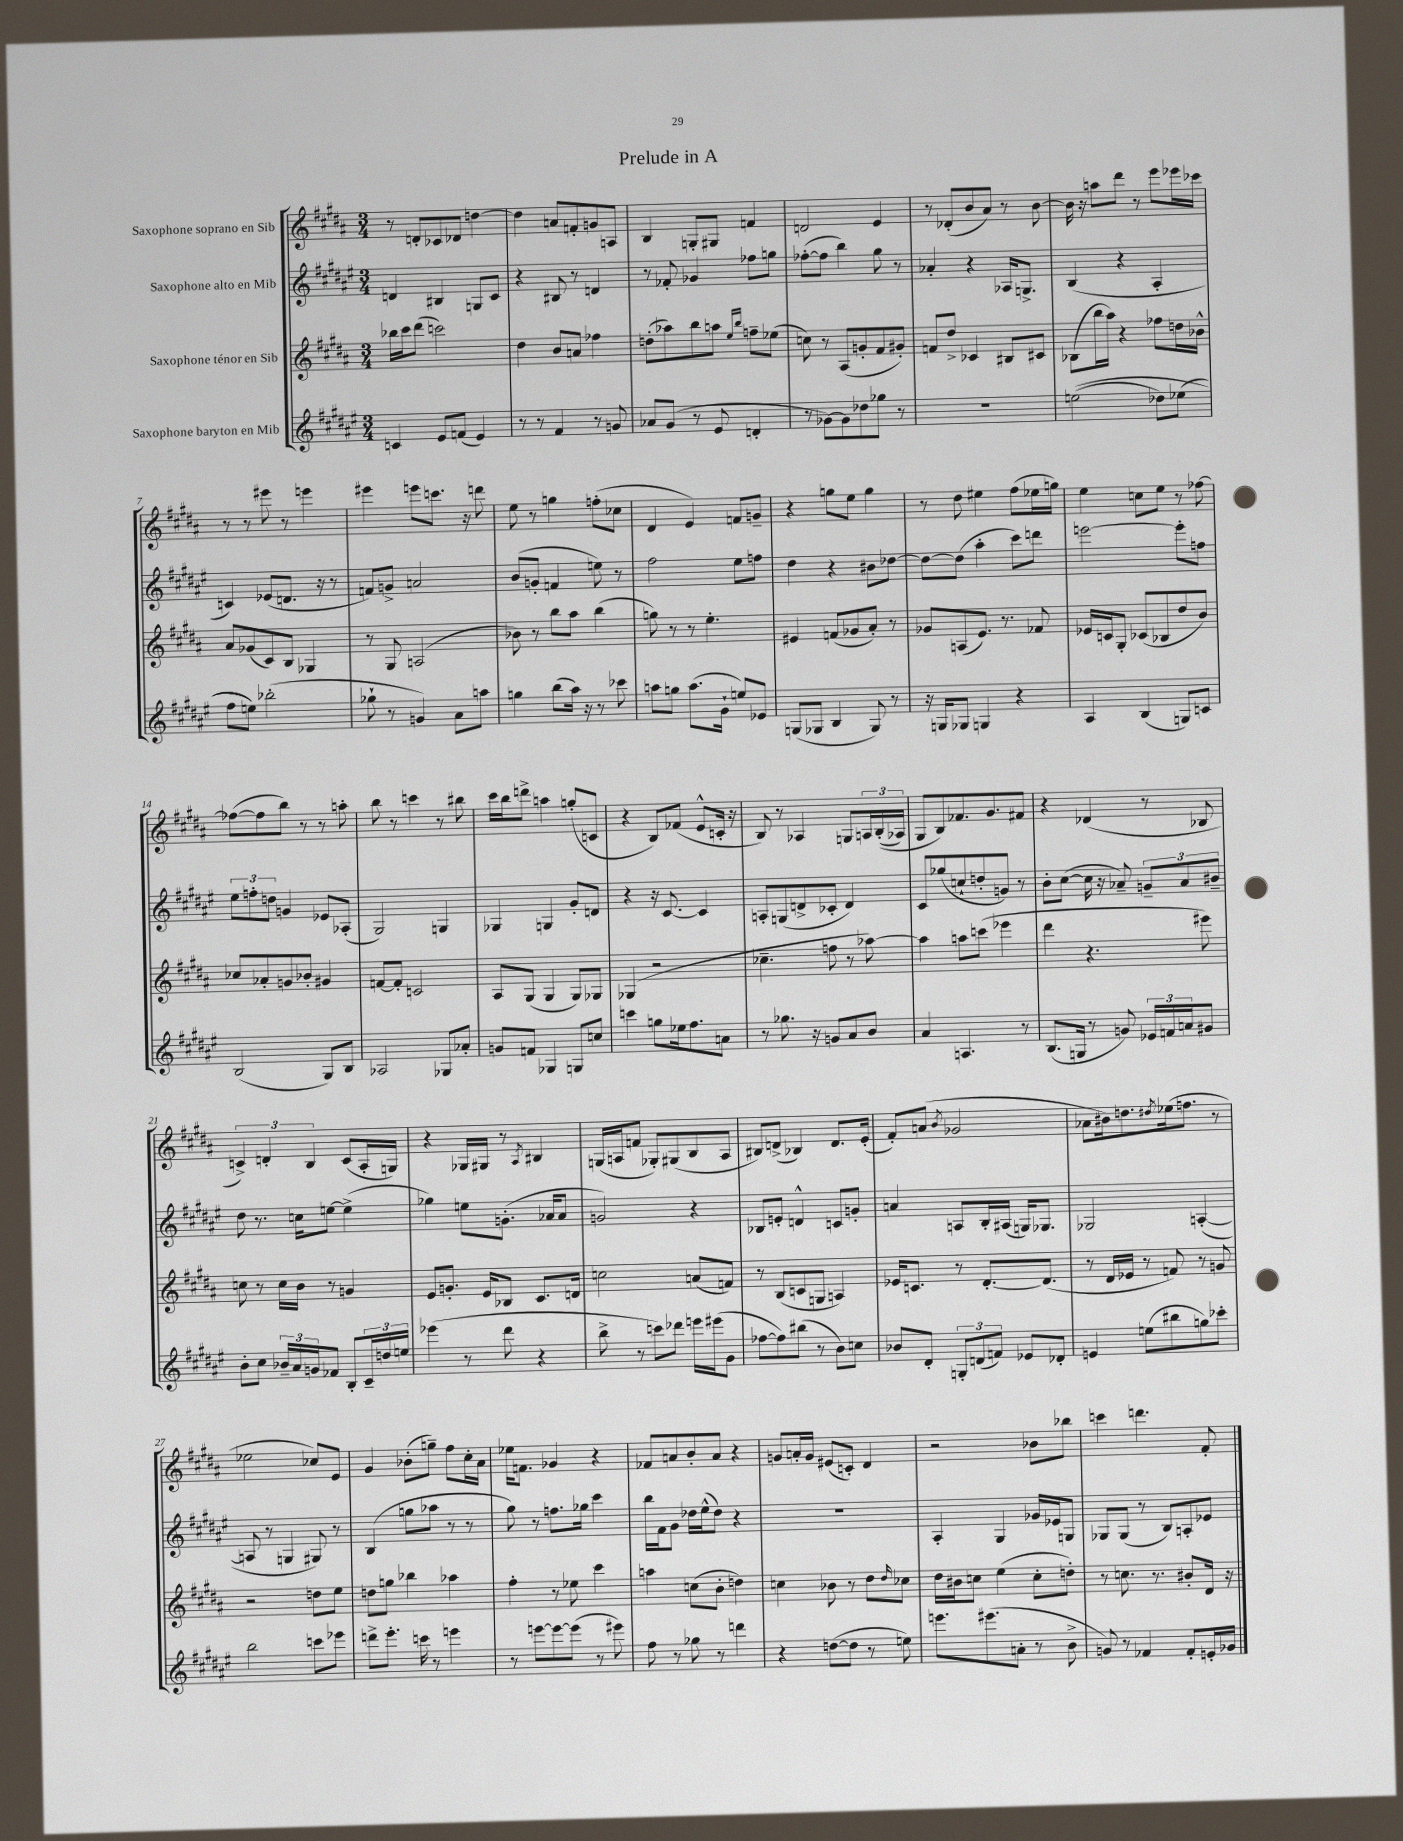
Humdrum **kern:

**kern	**kern	**kern	**kern
*staff4	*staff3	*staff2	*staff1
*clefG2	*clefG2	*clefG2	*clefG2
*k[f#c#g#d#a#e#]	*k[f#c#g#d#a#]	*k[f#c#g#d#a#e#]	*k[f#c#g#d#a#]
*M3/4	*M3/4	*M3/4	*M3/4
4c	16bb-	4d	8r
.	16ccc#	.	.
.	(8ddd#	.	8d'
8e#	2ccc)	4B#	8c-
(8f	.	.	8d-
4e#)	.	8G	[4dd
.	.	8c#	.
=	=	=	=
8r	4dd#	4r	4dd]
8r	.	.	.
4f#	8b	8B#	8a
.	8a	8r	8f'
8r	4ff-	4d	8g
8g	.	.	8A
=	=	=	=
8a-	(8dd'	8r	4B
(8g#	8aa-)	8f-'	.
8r	8bb	4g-	8G'
8e#	8aa	.	8G#
.	16qqee	.	.
.	16qqbb	.	.
4d'	8ff~	8ff-	4f
.	(8ee-	8gg	.
=	=	=	=
8r	8cc)	([8ff-'	2d
[8g-)	8r	8ff-]	.
8g-]	(8A#	4bb)	.
8dd-	8g'	.	.
8gg-	8f#	8gg#	4e
8r	8g#')	8r	.
=	=	=	=
2.r	8f	4a-'	8r
.	8dd#^	.	(8d-'
.	4c-	4r	8b
.	.	.	8a#)
.	8B#	16A-	8r
.	.	8.G^	.
.	8c#	.	[8b
=	=	=	=
&((2ee	(8B-	(4B	16b]
.	.	.	16r
.	16bb	.	8aa
.	16aa#)	.	.
.	4r	4r	8ddd#
.	.	.	8r
8dd-)	8ff-	4A#'	8eee
(8ee-	16dd	.	16eee-
.	16b-^^	.	16ccc-
=	=	=	=
8ff#	8a#	4c)	8r
8ee)&)	(8g-	.	8r
(2bb-'	8c#)	(8e-	8eee#
.	8B	8.d	8r
.	4G-	.	4eee
.	.	16r	.
.	.	8r	.
=	=	=	=
8gg-`	8r	8f)	4eee#
8r	8G#	8g^	.
4g)	(2A	2a	8eee
.	.	.	8.ccc
8a#	.	.	.
.	.	.	16r
8aa	.	.	8ddd
=	=	=	=
4gg	8b-)	(8b	8ee
.	8r	8g'	8r
(8bb	8bb	4f	4gg
16aa#)	8aa#	.	.
16r	.	.	.
8r	(4bb	8ee)	(8ff'
8ccc-	.	8r	8cc-
=	=	=	=
8aa	8gg)	2ff#	4d#
8gg	8r	.	.
(8.aa	8r	.	4e)
.	4.ee'	.	.
16g#`	.	.	.
8ee)	.	8ee#	8f
8e-	.	8ff	8g~
=	=	=	=
(8G	4e#	4dd#	4r
8G-	.	.	.
4B	(8f	4r	8gg
.	8g-	.	8ee
8G-)	8a#')	8b#	4gg
8r	8r	[8dd-	.
=	=	=	=
16r	8g-	8dd-_	8r
16G	.	.	.
8G-	(8A	(8dd-]	8dd#
4G	8.e)	4aa#'	4ee#
.	8.r	.	.
4r	.	8ccc#)	(8ff#
.	8f-	8ddd	16ee-
.	.	.	16gg)
=	=	=	=
4A#	16e-	[2eee	4ee
.	16c	.	.
.	8G#'	.	.
(4B	(8c-	.	8cc
.	8B-	.	8ee
8G)	8dd#	8eee']	8r
8c	8b)	8ff	[8ff-
=	=	=	=
(2B	8cc-	12ee#	(8ff-_
.	.	12ff'	.
.	8a-'	.	8ff-]
.	.	12dd	.
.	8g	4g	8bb)
.	8b-'	.	8r
8G#)	4g#	8e-	8r
8B	.	(8A-'	8aa'
=	=	=	=
2A-	[8f	2G#)	8bb
.	8f']	.	8r
.	2c	.	4ccc
8G-	.	4G	8r
8a-'	.	.	8bb#
=	=	=	=
8g	8A#	4G-	16ccc#
.	.	.	16bb
8f	(8G#	.	8ddd^
4G-	4G#	4G	4aa
8G	8G#)	8g#'	(8gg'
8cc	8G-	8d	8c
=	=	=	=
4ccc	(4G-	4r	4r
8gg	2r	16r	8B)
.	.	[8.c#	.
16ee-	.	.	(8f-
8.ff#	.	.	.
.	.	4c#]	8e^^
8a	.	.	16c'
.	.	.	16r
=	=	=	=
8r	4.cc-~	8A'	8B)
8.gg-	.	(8G	8r
.	.	8d^	4A-
16r	.	.	.
8g	8ff	8c-'	.
8a#	8r	4d)	8G
8b	[8aa-)	.	24A
.	.	.	&((24B'
.	.	.	24A-)
=	=	=	=
4a#	4aa-]	8c#	8G#
.	.	(8gg-	8B&)
4.A	8aa	8cc`	8.f-
.	(8ccc	8dd'	.
.	.	.	8.g#
.	4eee-	8g)	.
8r	.	8r	8f#
=	=	=	=
(8.B	4ddd#	8b'	4r
.	.	([8cc#	.
16G	.	.	.
8r	4.r	16cc#]	(4d-
.	.	16r	.
8g)	.	8a-~)	.
24e-	.	12g~	8r
24f	.	.	.
24a	.	12a-	.
8g#	8eee#)	.	8B-
.	.	12b#~	.
=	=	=	=
8b'	8cc	8dd#	6c^)
8cc#	8r	8.r	.
.	.	.	6d'
24b-~	16cc	.	.
24a#	.	.	.
.	16b	16cc	.
24g	.	.	6B
8f-	8r	[8ee	.
8B'	4g	(4ee^]	(8c
24c#~	.	.	16A#'
24dd	.	.	.
.	.	.	16G)
24ee	.	.	.
=	=	=	=
(4eee-	8e	4gg-)	4r
.	8.g'	.	.
8r	.	8ee	16G-
.	16e	.	16G#
8ddd#	8B-	(8.g'	8r
.	.	.	8qA#
4r	8.c#	.	4B#
.	.	16a-	.
.	.	8a-	.
.	16d	.	.
=	=	=	=
8bb^	2cc	2g)	(16G
.	.	.	16A
8r	.	.	8f
8ccc)	.	.	8G-')
8ddd-	.	.	(8G#
16eee	(8a	4r	8B
(16eee#	.	.	.
8g#	8f)	.	8A
=	=	=	=
[8ff-	8r	8B-	8B#)
8ff-])	(8B	8e'	(8d^
(8bb#	8c	4d^^	4B-)
8r	8G	.	.
8b)	4A)	8c	8.d
8cc	.	8g'	.
.	.	.	(16e'
=	=	=	=
8b-	16e-	4a	8f#')
.	8.c	.	.
8d#'	.	.	(8a
.	.	.	8qb
12G'	8r	8A	2g-
(12d	.	.	.
.	[8.d#'	16B'	.
12f)	.	.	.
.	.	(16A#	.
8e-	.	16G)	.
.	(8.d#]	8.G-	.
8d-'	.	.	.
=	=	=	=
4e	8r	2G-	8a-
.	16d#	.	16b#)
.	16e-	.	8.dd
(8ee	8r	.	.
.	.	.	8qdd#
8bb#	8f)	.	(16ee-
.	.	.	8.ff
8gg)	8r	([4A'	.
8ccc-'	8g	.	8r
=	=	=	=
2bb	2r	8A]	2ee-
.	.	8r	.
.	.	4G	.
8ccc	8dd	8G#)	8cc-)
8eee-	8ee	8r	8e
=	=	=	=
8ddd^	8dd	(4B	4g#
8.eee#'	8gg	.	.
.	4bb-	8gg	(8b-'
16ccc	.	.	.
8r	.	8aa-	8gg~)
4eee	4aa-	8r	8ff#
.	.	8r	16cc#'
.	.	.	16a#
=	=	=	=
8r	4ff#'	8gg#)	16ee-
.	.	.	8.f
[8eee	.	8r	.
8eee_	8r	8.ff	4g-
(8eee]	8ee-	.	.
.	.	16gg-	.
8r	4ccc#	4ccc#	4r
8eee#)	.	.	.
=	=	=	=
8ff#	4aa	16bb	8f-
.	.	16f#	.
8r	.	8g#	8a
8gg-	(8cc	16dd-	8b'
.	.	(16ee#^^	.
8r	8b'	8dd-)	8a
4ddd	4dd)	4r	4r
=	=	=	=
4r	4cc	2.r	8g
.	.	.	16a'
.	.	.	16g
([8dd	8b-	.	(8e#
8dd]	8r	.	8c')
8r	8dd#	.	4d#
.	16qqdd#	.	.
8ee)	8cc-	.	.
=	=	=	=
8.eee	16dd#	4A#'	2r
.	16b#	.	.
.	8cc	.	.
(8.eee#	.	.	.
.	(4ee	4G#	.
8a'	.	.	.
8r	8cc'	16g-	8b-
.	.	16e-	.
8b^	8dd')	8G	8bb-
=	=	=	=
8g)	8r	8G-	4ccc
8r	8.cc	(8G-	.
4f-	.	8r	4.ddd
.	8.r	.	.
.	.	8B)	.
8f-'	8b#'	8A'	.
16e'	16d#	8e-	8f#'
16g-	16r	.	.
==	==	==	==
*-	*-	*-	*-
